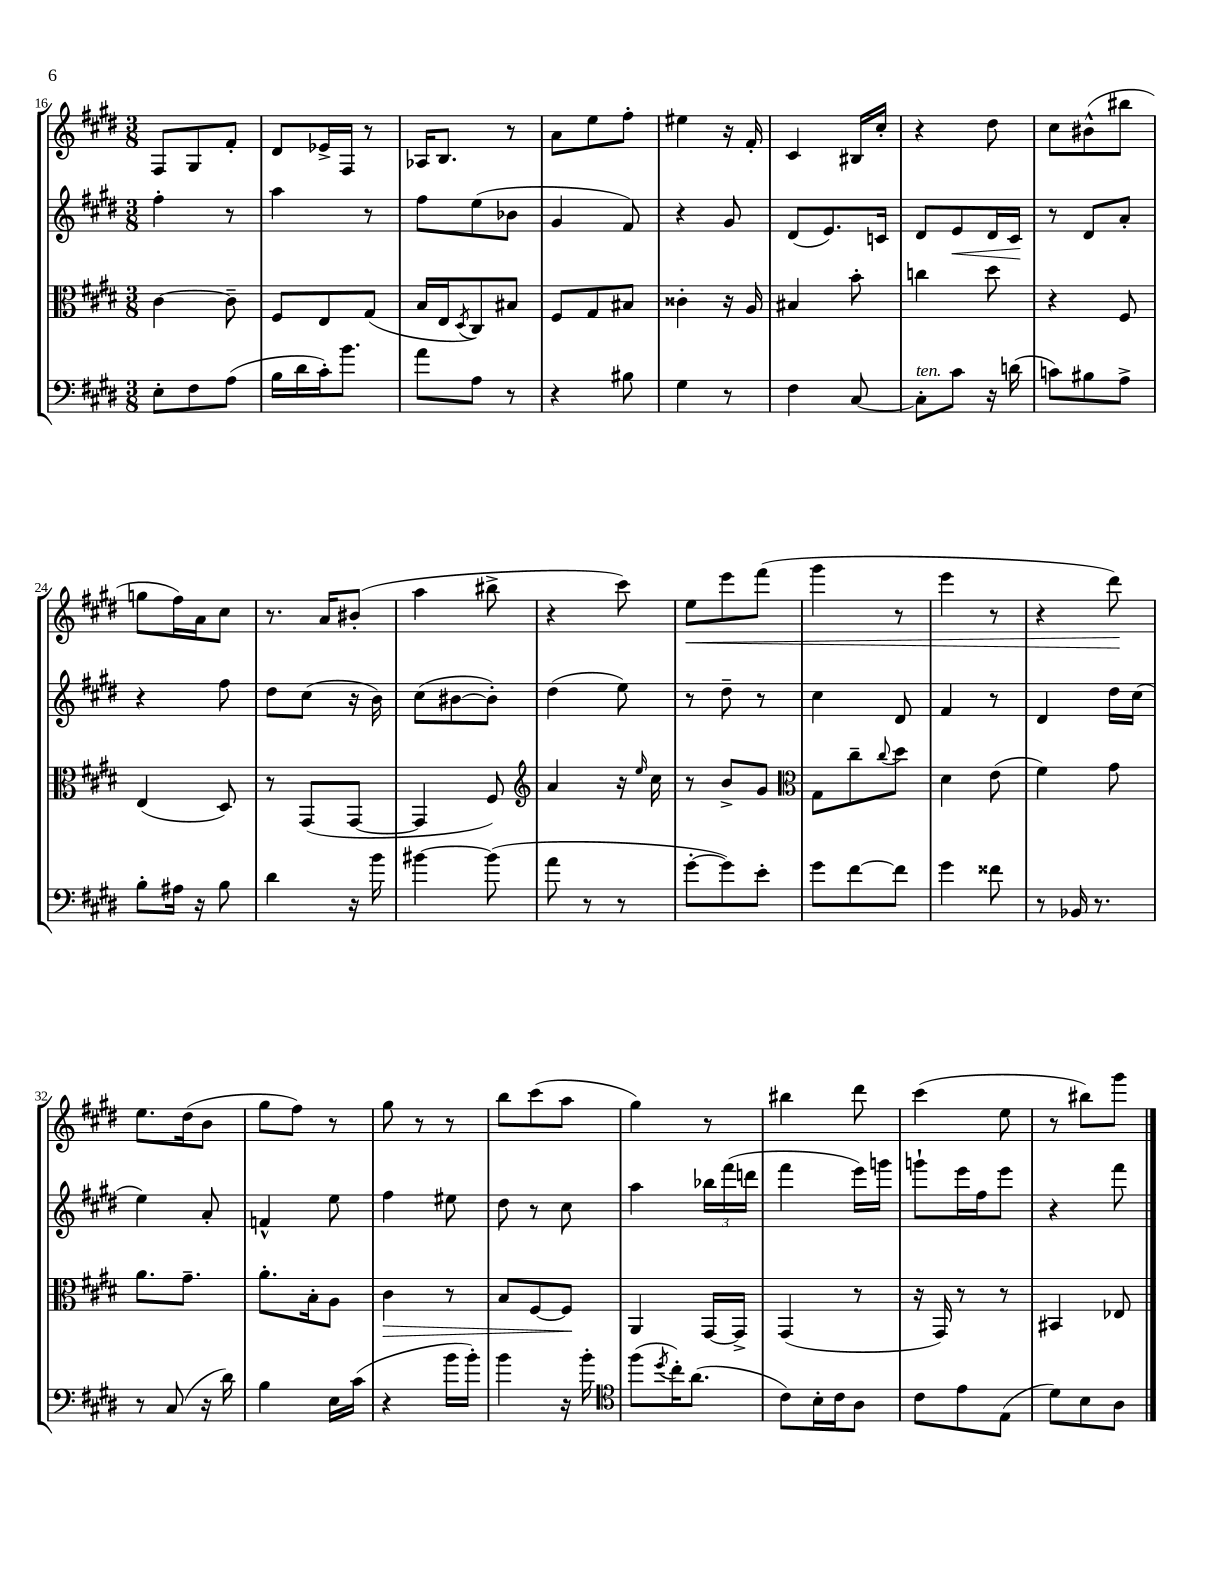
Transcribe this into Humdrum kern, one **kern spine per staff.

**kern	**kern	**kern	**kern
*staff4	*staff3	*staff2	*staff1
*clefF4	*clefC3	*clefG2	*clefG2
*k[f#c#g#d#]	*k[f#c#g#d#]	*k[f#c#g#d#]	*k[f#c#g#d#]
*M3/8	*M3/8	*M3/8	*M3/8
8E'\L	[4c#\	4ff#'\	8F#/L
8F#\	.	.	8G#/
(8A\J	8c#~\]	8r	8f#'/J
=	=	=	=
16B\LL	8F#/L	4aa\	8d#/L
16d#\	.	.	.
16c#'\J)	8E/	.	16e-^/L
8.b\J	.	.	16F#/JJ
.	(8G#/J	8r	8r
=	=	=	=
8a\L	16B/LL	8ff#\L	16A-/LK
.	16E/J	.	8.B/J
.	8qD#/	.	.
8A\J	8C#/)	(8ee\	.
8r	8B#/J	8b-\J	8r
=	=	=	=
4r	8F#/L	4g#/	8a\L
.	8G#/	.	8ee\
8B#\	8B#/J	8f#/)	8ff#'\J
=	=	=	=
4G#\	4c##'\	4r	4ee#\
8r	16r	8g#/	16r
.	16A/	.	16f#'/
=	=	=	=
4F#\	4B#/	(8d#/L	4c#/
.	.	8.e/)	.
[8C#/	8b'\	.	16B#/LL
.	.	16c/Jk	16cc#'/JJ
=	=	=	=
8C#'\]L	4cc\	8d#/L	4r
8c#\J	.	8e/	.
16r	8dd#\	16d#/L	8dd#\
(16d\	.	16c#/JJ	.
=	=	=	=
8c\L)	4r	8r	8cc#\L
8B#\	.	8d#/L	(8b#^^\
8A^\J	8F#/	8a'/J	8bb#\J
=	=	=	=
8B'\L	(4E/	4r	8gg\L
16A#\Jk	.	.	16ff#\L)
16r	.	.	16a\J
8B\	8D#/)	8ff#\	8cc#\J
=	=	=	=
4d#\	8r	8dd#\L	8.r
.	(8GG#/L	(8cc#\J	.
.	.	.	16a/LK
16r	[8GG#/J	16r	(8b#'/J
16b\	.	16b\)	.
=	=	=	=
[4b#\	4GG#/]	(8cc#\L	4aa\
.	.	[8b#\	.
(8b#\]	8F#/)	8b#'\]J)	8bb#^\
=	=	=	=
*	*clefG2	*	*
8a\	4a/	(4dd#\	4r
8r	.	.	.
8r	16r	8ee\)	8ccc#\)
.	16qqee/	.	.
.	16cc#\	.	.
=	=	=	=
[8g#'\L	8r	8r	8ee\L
8g#\])	8b^/L	8dd#~\	8eee\
8e'\J	8g#/J	8r	(8fff#\J
=	=	=	=
*	*clefC3	*	*
8g#\L	8G#\L	4cc#\	4ggg#\
[8f#\	8cc#~\	.	.
.	8qqcc#/	.	.
8f#\]J	8dd#\J	8d#/	8r
=	=	=	=
4g#\	4d#\	4f#/	4eee\
8f##\	(8e\	8r	8r
=	=	=	=
8r	4f#\)	4d#/	4r
16BB-/	.	.	.
8.r	.	.	.
.	8g#\	16dd#\LL	8ddd#\)
.	.	(16cc#\JJ	.
=	=	=	=
8r	8.a\L	4ee\)	8.ee\L
(8C#/	.	.	.
.	8.g#~\J	.	(16dd#\k
16r	.	8a'/	8b\J
16d#\)	.	.	.
=	=	=	=
4B\	8.a'\L	4f^^/	8gg#\L
.	.	.	8ff#\J)
.	16B'\k	.	.
16E\LL	8A\J	8ee\	8r
(16c#\JJ	.	.	.
=	=	=	=
4r	4c#\	4ff#\	8gg#\
.	.	.	8r
16b\LL	8r	8ee#\	8r
16b'\JJ)	.	.	.
=	=	=	=
4b\	8B/L	8dd#\	8bb\L
.	[8F#/	8r	(8ccc#\
16r	8F#/]J	8cc#\	8aa\J
16b'\	.	.	.
=	=	=	=
*clefC4	*	*	*
(8ff#\L	4AA/	4aa\	4gg#\)
8qdd#/	.	.	.
16cc#'\K)	.	.	.
(8.a\J	.	.	.
.	[16GG#/LL	24bb-\LL	8r
.	.	(24fff#\	.
.	16GG#^/]JJ	.	.
.	.	24ddd\JJ	.
=	=	=	=
8c#\L)	(4GG#/	4fff#\	4bb#\
16B'\L	.	.	.
16c#\J	.	.	.
8A\J	8r	16eee\LL)	8ddd#\
.	.	16ggg\JJ	.
=	=	=	=
8c#\L	16r	8ggg`\L	(4ccc#\
.	16GG#/)	.	.
8e\	8r	16eee\L	.
.	.	16ff#\J	.
(8E\J	8r	8eee\J	8ee\
=	=	=	=
8d#\L)	4BB#/	4r	8r
8B\	.	.	8bb#\L)
8A\J	8E-/	8fff#\	8ggg#\J
==	==	==	==
*-	*-	*-	*-
